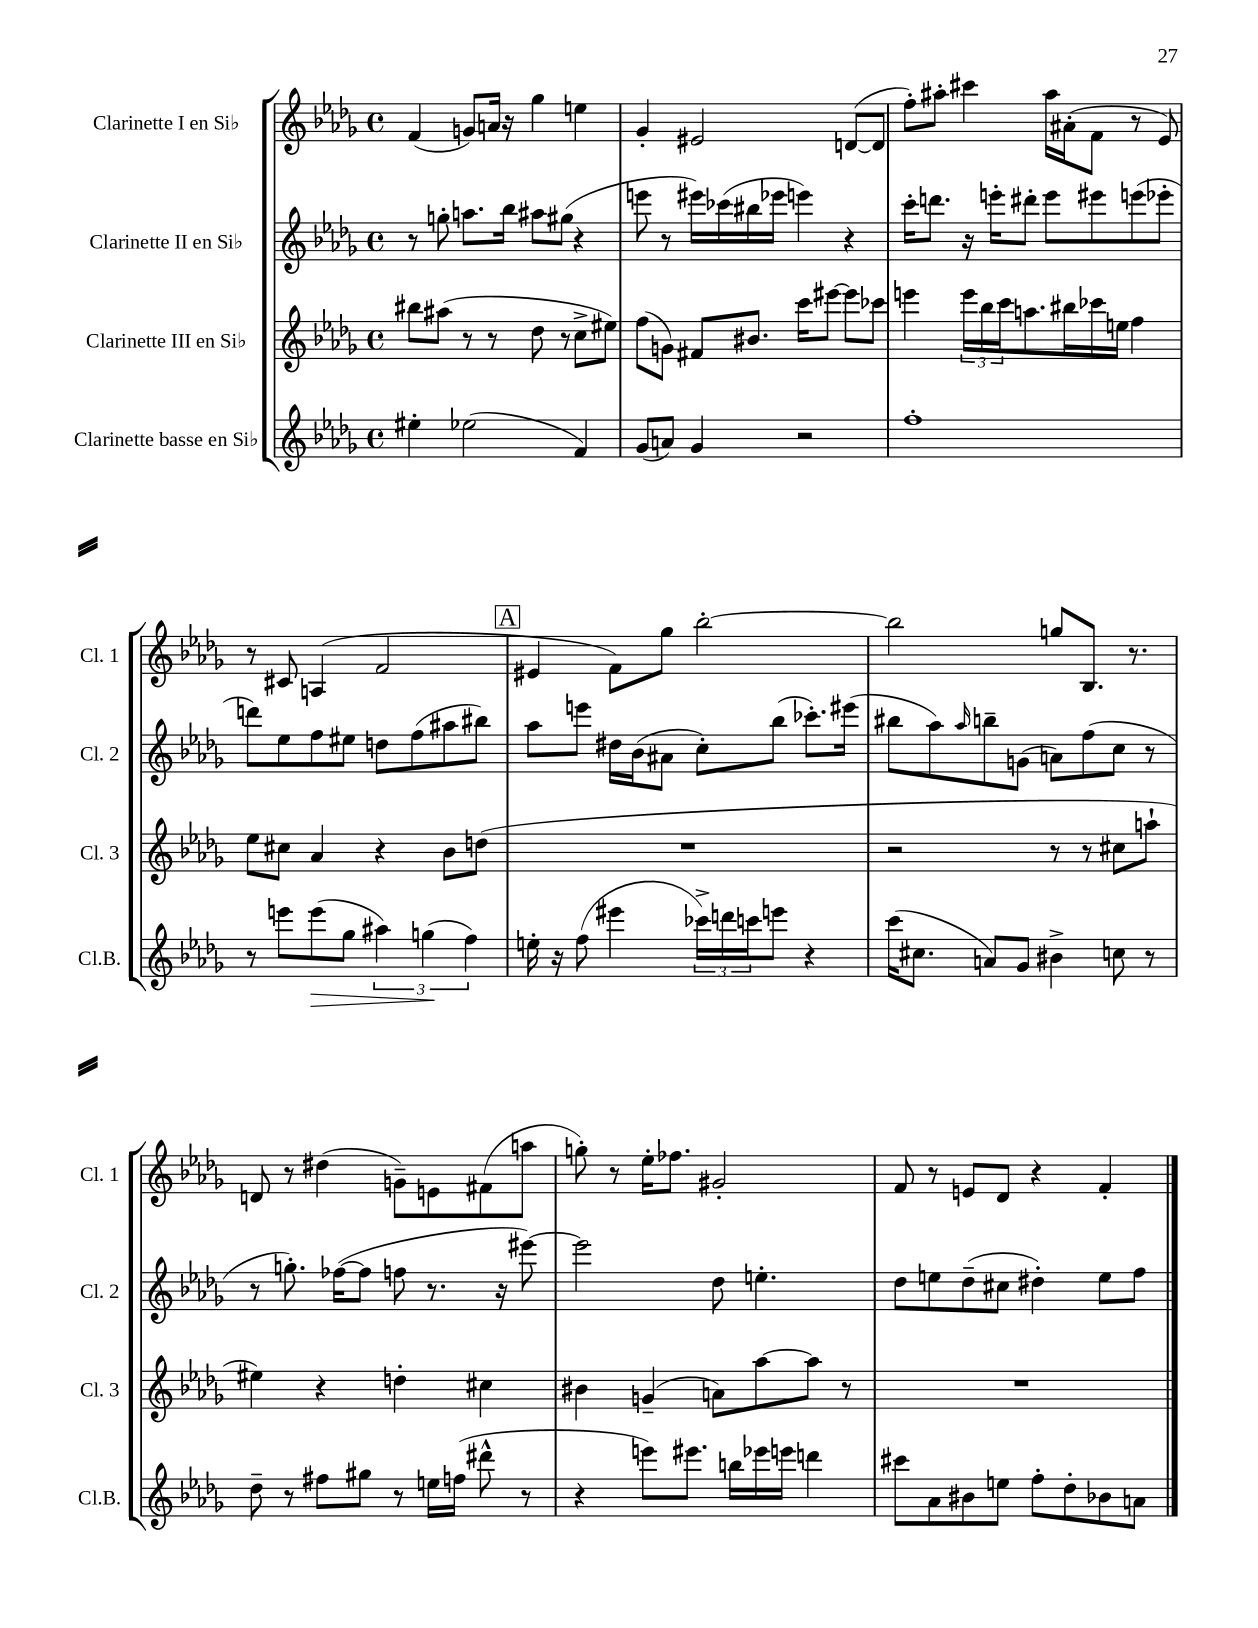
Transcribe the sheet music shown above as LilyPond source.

<<
\new StaffGroup <<
\new Staff = "s0" \with { instrumentName = "Clarinette I en Sib" shortInstrumentName = "Cl. 1" } {
    \clef treble \key des \major \defaultTimeSignature \time 4/4
    f'4( g'8) a'16 r16 ges''4 e''4 |
    ges'4-. eis'2 d'8~( d'8 |
    f''8-.) ais''8-. cis'''4 ais''16 ais'16-.( f'8 r8 ees'8) |
    r8 cis'8 a4( f'2 |
    \mark \markup { \box "A" } eis'4 f'8) ges''8 bes''2~-. |
    bes''2 g''8 bes8. r8. |
    d'8 r8 dis''4( g'8--) e'8 fis'8( a''8 |
    g''8-.) r8 ees''16-. fes''8. gis'2-. |
    f'8 r8 e'8 des'8 r4 f'4-. \bar "|." |
}
\new Staff = "s1" \with { instrumentName = "Clarinette II en Sib" shortInstrumentName = "Cl. 2" } {
    \clef treble \key des \major \defaultTimeSignature \time 4/4
    r8 g''8-. a''8. bes''16 ais''8 gis''8( r4 |
    e'''8 r8 eis'''16) ces'''16( bis''16 ees'''16 e'''4) r4 |
    c'''16-. d'''8. r16 e'''16-. dis'''8-. e'''8 eis'''8 e'''8( ees'''8-. |
    d'''8) ees''8 f''8 eis''8 d''8 f''8( ais''8 bis''8) |
    \mark \markup { \box "A" } aes''8 e'''8 dis''16 bes'16( ais'8 c''8-.) bes''8( ces'''8.-.) eis'''16( |
    bis''8 aes''8) \grace { aes''16 } b''8-- g'8( a'8) f''8( c''8 r8 |
    r8 g''8.-.) fes''16~( fes''8 f''8 r8. r16 eis'''8~) |
    eis'''2 des''8 e''4.-. |
    des''8 e''8 des''8--( cis''8 dis''4-.) e''8 f''8 \bar "|." |
}
\new Staff = "s2" \with { instrumentName = "Clarinette III en Sib" shortInstrumentName = "Cl. 3" } {
    \clef treble \key des \major \defaultTimeSignature \time 4/4
    bis''8 ais''8( r8 r8 des''8 r8 c''8-> eis''8) |
    f''8( g'8) fis'8 bis'8. c'''16 eis'''8~ eis'''8 ces'''8 |
    e'''4 \tuplet 3/2 { e'''16 bes''16 c'''16 } a''8. bis''16 ces'''16 e''16 f''4 |
    ees''8 cis''8 aes'4 r4 bes'8 d''8( |
    \mark \markup { \box "A" } R1 |
    r2 r8 r8 cis''8 a''8-! |
    eis''4) r4 d''4-. cis''4 |
    bis'4 g'4--( a'8) aes''8~ aes''8 r8 |
    R1 \bar "|." |
}
\new Staff = "s3" \with { instrumentName = "Clarinette basse en Sib" shortInstrumentName = "Cl.B." } {
    \clef treble \key des \major \defaultTimeSignature \time 4/4
    eis''4-. ees''2( f'4) |
    ges'8( a'8) ges'4 r2 |
    f''1-. |
    r8 e'''8 e'''8\>( ges''8 \tuplet 3/2 { ais''4) g''4\!( f''4) } |
    \mark \markup { \box "A" } e''16-. r16 f''8( eis'''4 \tuplet 3/2 { ces'''16->) d'''16 c'''16 } e'''8 r4 |
    c'''16( cis''8. a'8) ges'8 bis'4-> c''8 r8 |
    des''8-- r8 fis''8 gis''8 r8 e''16 f''16( dis'''8-^ r8 |
    r4 e'''8) eis'''8. b''16 ees'''16 e'''16 d'''4 |
    cis'''8 aes'8 bis'8 e''8 f''8-. des''8-. bes'8 a'8 \bar "|." |
}
>>
>>
\layout { \context { \Score \remove "Bar_number_engraver" } }
